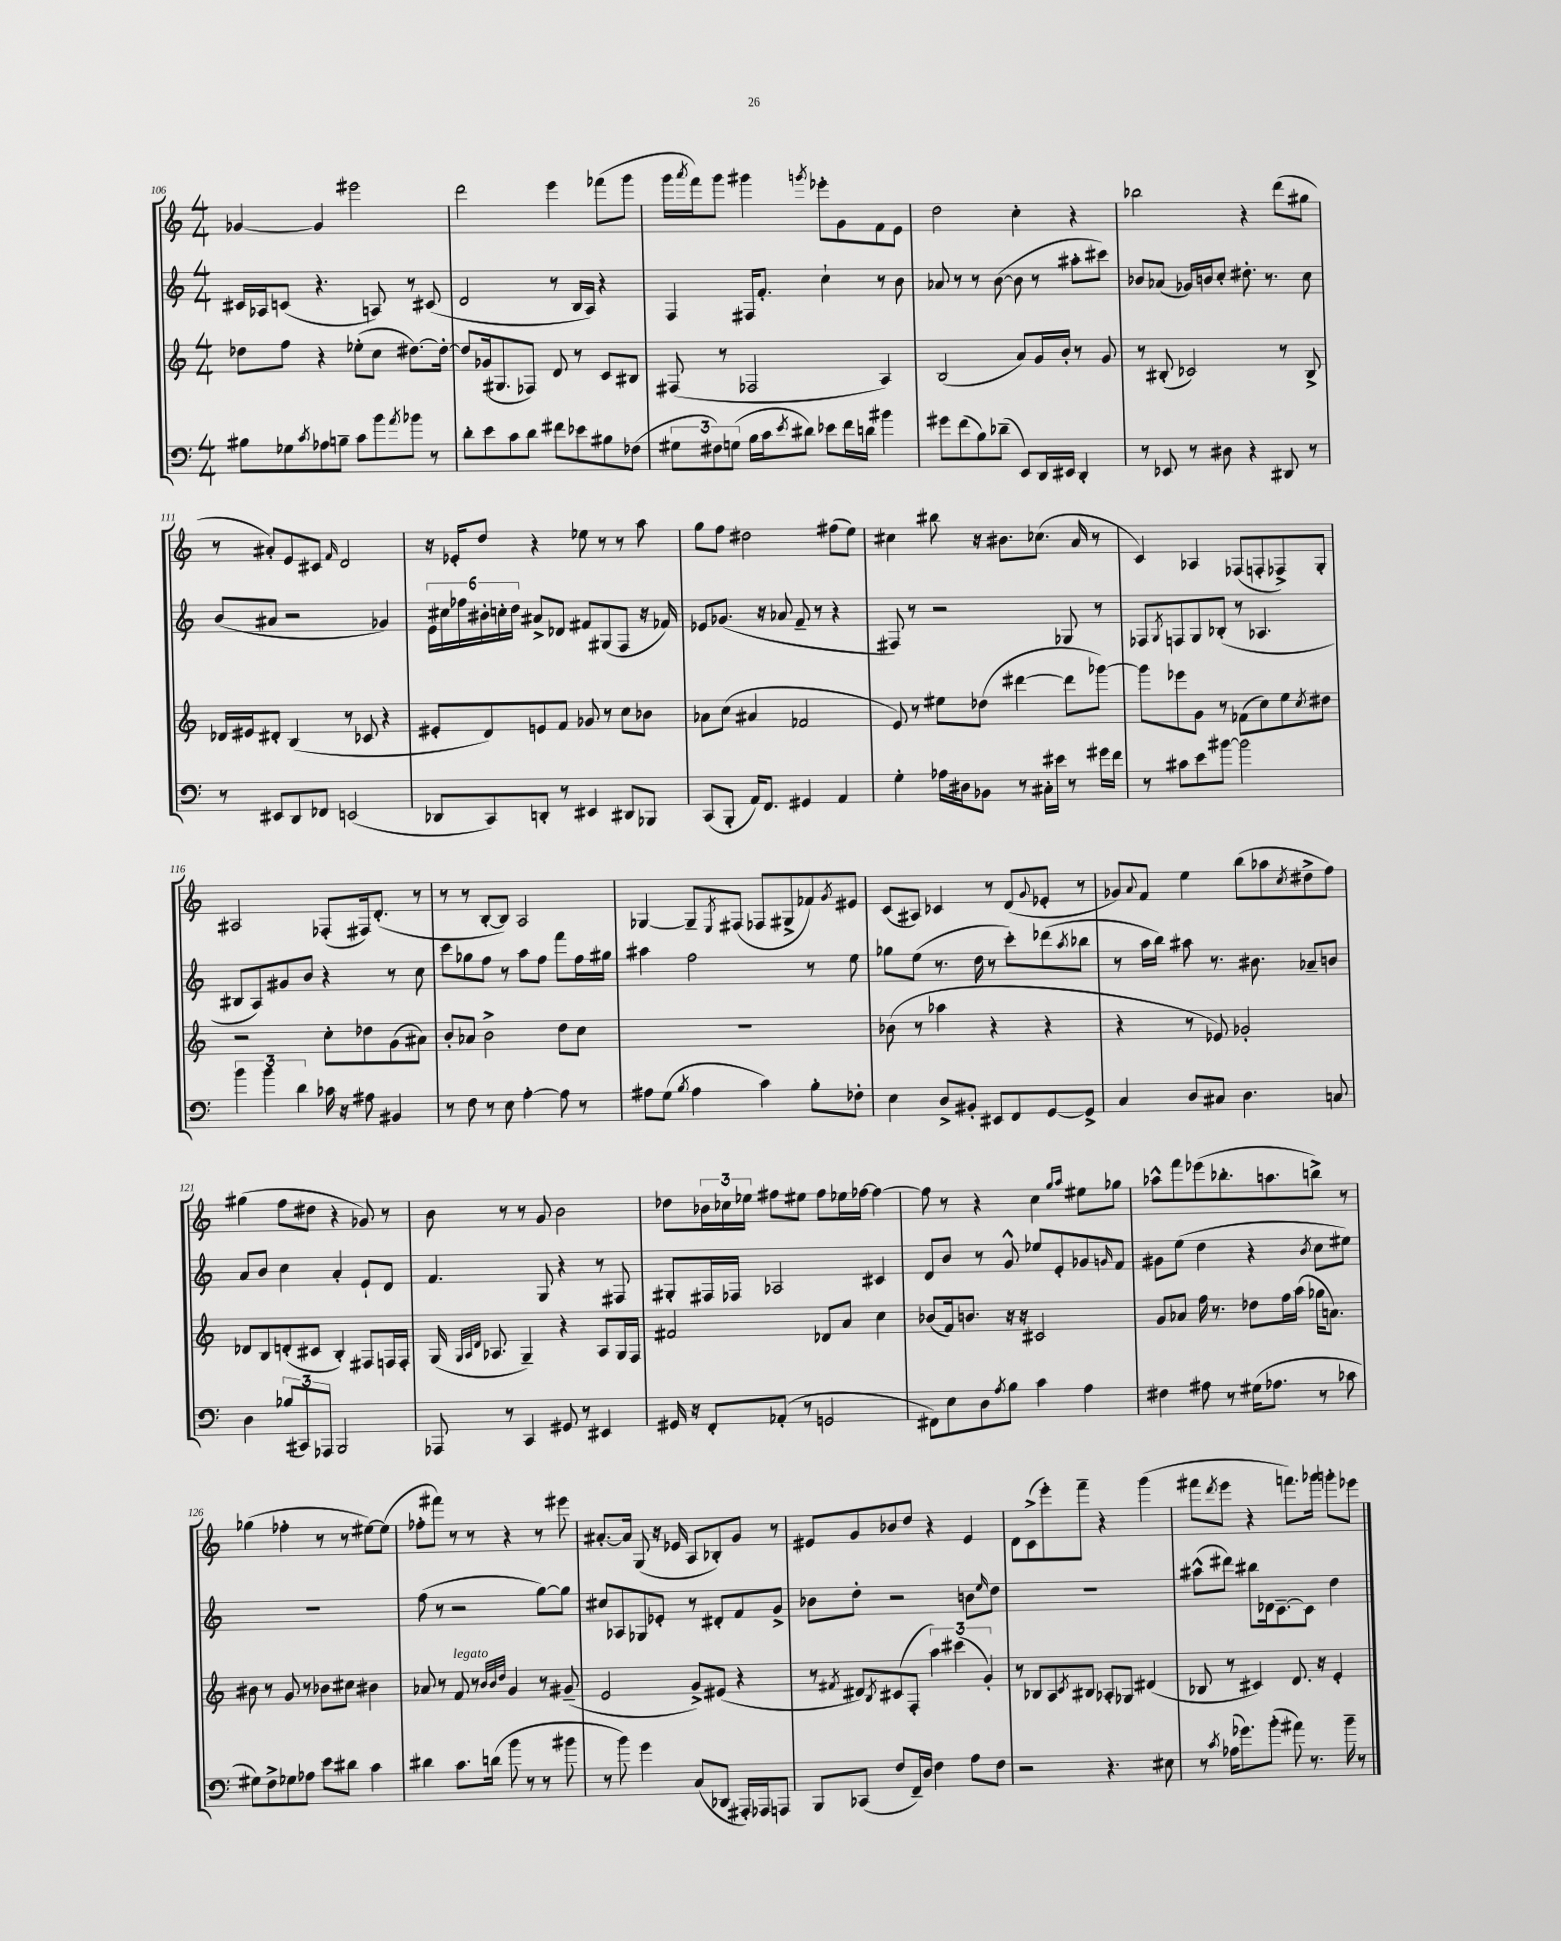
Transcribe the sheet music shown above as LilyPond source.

<<
\new StaffGroup <<
\new Staff = "s0" {
    \clef treble \key c \major \numericTimeSignature \time 4/4
    ges'4~ ges'4 eis'''2 |
    d'''2 e'''4 fes'''8( g'''8 |
    g'''16 \acciaccatura { a'''8 } f'''16) g'''8 gis'''4 \acciaccatura { g'''8 } ees'''8-. g'8 f'8 e'8 |
    d''2 c''4-. r4 |
    bes''2 r4 d'''8( gis''8 |
    r8 ais'8-.) e'8 cis'8 \grace { f'16 } d'2 |
    r16 ees'16-. d''8 r4 ees''8 r8 r8 a''8 |
    g''8 f''8 dis''2 fis''8( e''8) |
    cis''4 bis''8 r16 bis'8. ces''8.( a'16 r8 |
    c'4) aes4 fes8( f8-. fes8->) g8-. |
    ais2 fes8-.( fis16) d'8.-.( r8 |
    r8 r8 b8~-. b8) a2 |
    ges4~ ges8-- \acciaccatura { e8 } fis8( fes8 gis8-> fes'8) \acciaccatura { g'8 } eis'8 |
    c'8( ais8) ces'4 r8 d'8( \appoggiatura { g'8 } ees'8-. r8 |
    ges'8) \appoggiatura { a'8 } f'8 e''4 b''8( aes''8 \acciaccatura { c''8 } dis''8-> f''8) |
    gis''4( f''8 dis''8 r4 ges'8) r8 |
    b'8 r8 r8 g'8 b'2 |
    des''8 \tuplet 3/2 { bes'16 ces''16 ees''16 } fis''8 eis''8 fis''8 ees''16 fes''16~ fes''4~ |
    fes''8 r8 r4 c''4 \grace { g''16 a''16 } eis''8 ges''8 |
    aes''8-^ f'''8 ees'''8( bes''8.-. a''8. b''8->) r8 |
    ges''4( fes''4-. r8 r8 eis''8~) eis''8( |
    fes''8-. fis'''8) r8 r8 r4 r8 eis'''8 |
    ais'8.~-. ais'16 g8( r16 ees'16 a8 bes8-.) g'8 r8 |
    eis'8 g'8 bes'8 d''8 r4 eis'4 |
    d'8 c'8->( e'''8-.) f'''8-- r4 g'''4( |
    fis'''8 \acciaccatura { d'''8 } e'''8 r4 f'''8.) ges'''16 g'''8-. ees'''8 \bar "|." |
}
\new Staff = "s1" {
    \clef treble \key c \major \numericTimeSignature \time 4/4
    cis'16 aes16 c'8( r4. a8) r8 cis'8( |
    d'2 r8 b16 a16) r4 |
    f4 fis16 f'8.-. c''4-! r8 b'8 |
    aes'8 r8 r8 b'8~( b'8 r8 ais''8-. cis'''8) |
    bes'8 aes'8( ges'16) b'16 c''8-. dis''8.-. r8. c''8 |
    b'8( ais'8 r2 ges'4) |
    \tuplet 6/4 { e'16 cis''16 fes''16 bis'16-. c''16-. d''16 } ais'8-> des'8 fis'8 gis8( f8 r16 fes'16) |
    ees'8 ges'8.( r16 aes'8 f'8-- r8 r4 |
    fis8) r8 r2 ges8 r8 |
    fes8 \acciaccatura { g8 } f8 g8 bes8-.( r8 aes4. |
    bis8 a8) gis'8 b'8 r4 r8 c''8 |
    c'''8 ges''8 f''8 r8 a''8 f''8 f'''8 f''16 gis''16 |
    ais''4 f''2 r8 e''8 |
    ges''8 e''8( r8. d''16 r8 c'''8-.) des'''8( \acciaccatura { a''8 } bes''8 |
    r8 a''16 b''16) ais''8 r8. bis'8. aes'8-- b'8 |
    a'8 b'8 c''4 a'4-. e'8-! d'8 |
    f'4. g8 r4 r8 fis8 |
    gis8-. fis16 fes16 aes2 cis'4 |
    d'8 b'8 r8 g'8-^ ees''8 e'8-. ges'8 \grace { g'16 } f'8 |
    gis'8 e''8( d''4 r4 \acciaccatura { b'8 } c''8 eis''8) |
    R1 |
    f''8( r8 r2 g''8~) g''8 |
    cis''8 aes8 ges8 ees'8-. r8 dis'8-. f'8 g'8-> |
    bes'8 d''8-. r2 b'8 \grace { e''16 } d''8 |
    R1 |
    ais''8-^( dis'''8) bis''8 des'16 c'8.~-- c'8 d''4 \bar "|." |
}
\new Staff = "s2" {
    \clef treble \key c \major \numericTimeSignature \time 4/4
    des''8 f''8 r4 ees''8-.( c''8 dis''8.~) dis''16~-. |
    dis''8 ges'16( gis8. fes8) d'8 r8 c'8 bis8 |
    fis8( r8 fes2 a4) |
    b2( a'8) g'16 b'16-. r8 g'8 |
    r8 bis8-.( ces'2) r8 bis8-> |
    des'16 eis'16 dis'8-. b4( r8 ces'8 r4 |
    eis'8-. d'8) e'8 f'8 ges'8 r8 c''8 bes'8 |
    aes'8 c''8( ais'4 fes'2 |
    e'8) r8 eis''8 des''8( dis'''4~ dis'''8 ges'''8~) |
    ges'''8 ees'''8 g'8 r8 fes'8( c''8) e''8 \acciaccatura { c''8 } dis''8 |
    r2 c''8-. des''8 g'8( ais'8) |
    b'8-. aes'8 b'2-> d''8 c''8 |
    R1 |
    bes'8( r8 aes''4 r4 r4 |
    r4 r8 ees'8) ges'2-. |
    des'8 b8 d'8-.( cis'8 b4-.) fis8 f16 f16-. |
    g16( \grace { g32 a32 d'32 } aes8. g4--) r4 aes8 g16 f16 |
    fis'2 des'8 a'8 c''4 |
    bes'8( f'16) b'8. r16 r16 cis'2 |
    g'8 aes'8 f''16 r8. des''8 f''16 a''16( ges''16 a'8.) |
    bis'8 r8 g'8 r8 bes'8 cis''8 bis'4 |
    aes'8 r8 f'8^\markup { \italic "legato" } r8 \grace { b'32 b'32 d''32 } g'4 r8 gis'8--( |
    e'2 g'8->) eis'8( r4 |
    r8 \acciaccatura { fis'8 } dis'8) \acciaccatura { b8 } cis'8( f8-. \tuplet 3/2 { a''4) cis'''4( g'4-.) } |
    r8 bes8 a8 \acciaccatura { c'8 } bis8 aes8-. ges8 dis'4( |
    bes8 r8 cis'4) d'8. r16 e'4-. \bar "|." |
}
\new Staff = "s3" {
    \clef bass \key c \major \numericTimeSignature \time 4/4
    bis8 ges8 \acciaccatura { c'8 } aes8 b8-- c'8 b'8 \acciaccatura { a'8 } bes'8 r8 |
    d'8-. e'8 c'8 d'8 fis'8 ees'8 bis8 fes8( |
    \tuplet 3/2 { gis8 fis8) g8( } b16 c'16 \acciaccatura { e'8 } dis'8) ees'8 f'16 d'16 bis'4 |
    gis'8 f'8( b8) des'8--( e,8) d,16 eis,16 d,4-. |
    r8 ees,8 r8 dis8 r4 dis,8 r8 |
    r8 eis,8 d,8 fes,8 e,2( |
    des,8 c,8) d,8-. r8 eis,4 dis,8 bes,,8 |
    c,8( b,,8-. a,16) f,8. gis,4 a,4 |
    g4-. aes16 dis16 bes,8 r8 cis16-. eis'16 r8 gis'16 f'16 |
    r8 cis'8 e'8 bis'8~ bis'2 |
    \tuplet 3/2 { b'4 b'4 d'4 } ces'16 r16 ais8 bis,4 |
    r8 f8 r8 e8 a4~-. a8 r8 |
    ais8 g8( \acciaccatura { b8 } ais4 c'4) b8-. fes8-. |
    e4 d8-> bis,8-. eis,8 f,8 g,8~ g,8-> |
    c4 d8 cis8 d4. c8 |
    d4 \tuplet 3/2 { bes8( cis,8) aes,,8 } b,,2 |
    aes,,8 r8 c,4 gis,8 r8 eis,4 |
    gis,16 r16 f,8-. aes,8-.( r8 g,2 |
    fis,8) e8 d8 \acciaccatura { a8 } b8 c'4 a4 |
    fis4 ais8 r8 gis16( aes8. r8 ces'8 |
    gis8) f8-> ges8 aes8 e'8 dis'8 c'4 |
    dis'4 c'8. d'16( b'8 r8 r8 bis'8 |
    r8 b'8) g'4 c8( des,8 ais,,16-.) aes,,16 a,,8 |
    b,,8 ces,8( f8 f,16--) d16 f4 a8 f8 |
    r2 r4. eis8 |
    r8 \acciaccatura { c'8 } aes16( ges'8.) b'8-.( ais'8) r8. b'16-- r8 \bar "|." |
}
>>
>>
\layout { \context { \Score currentBarNumber = #106 } }
